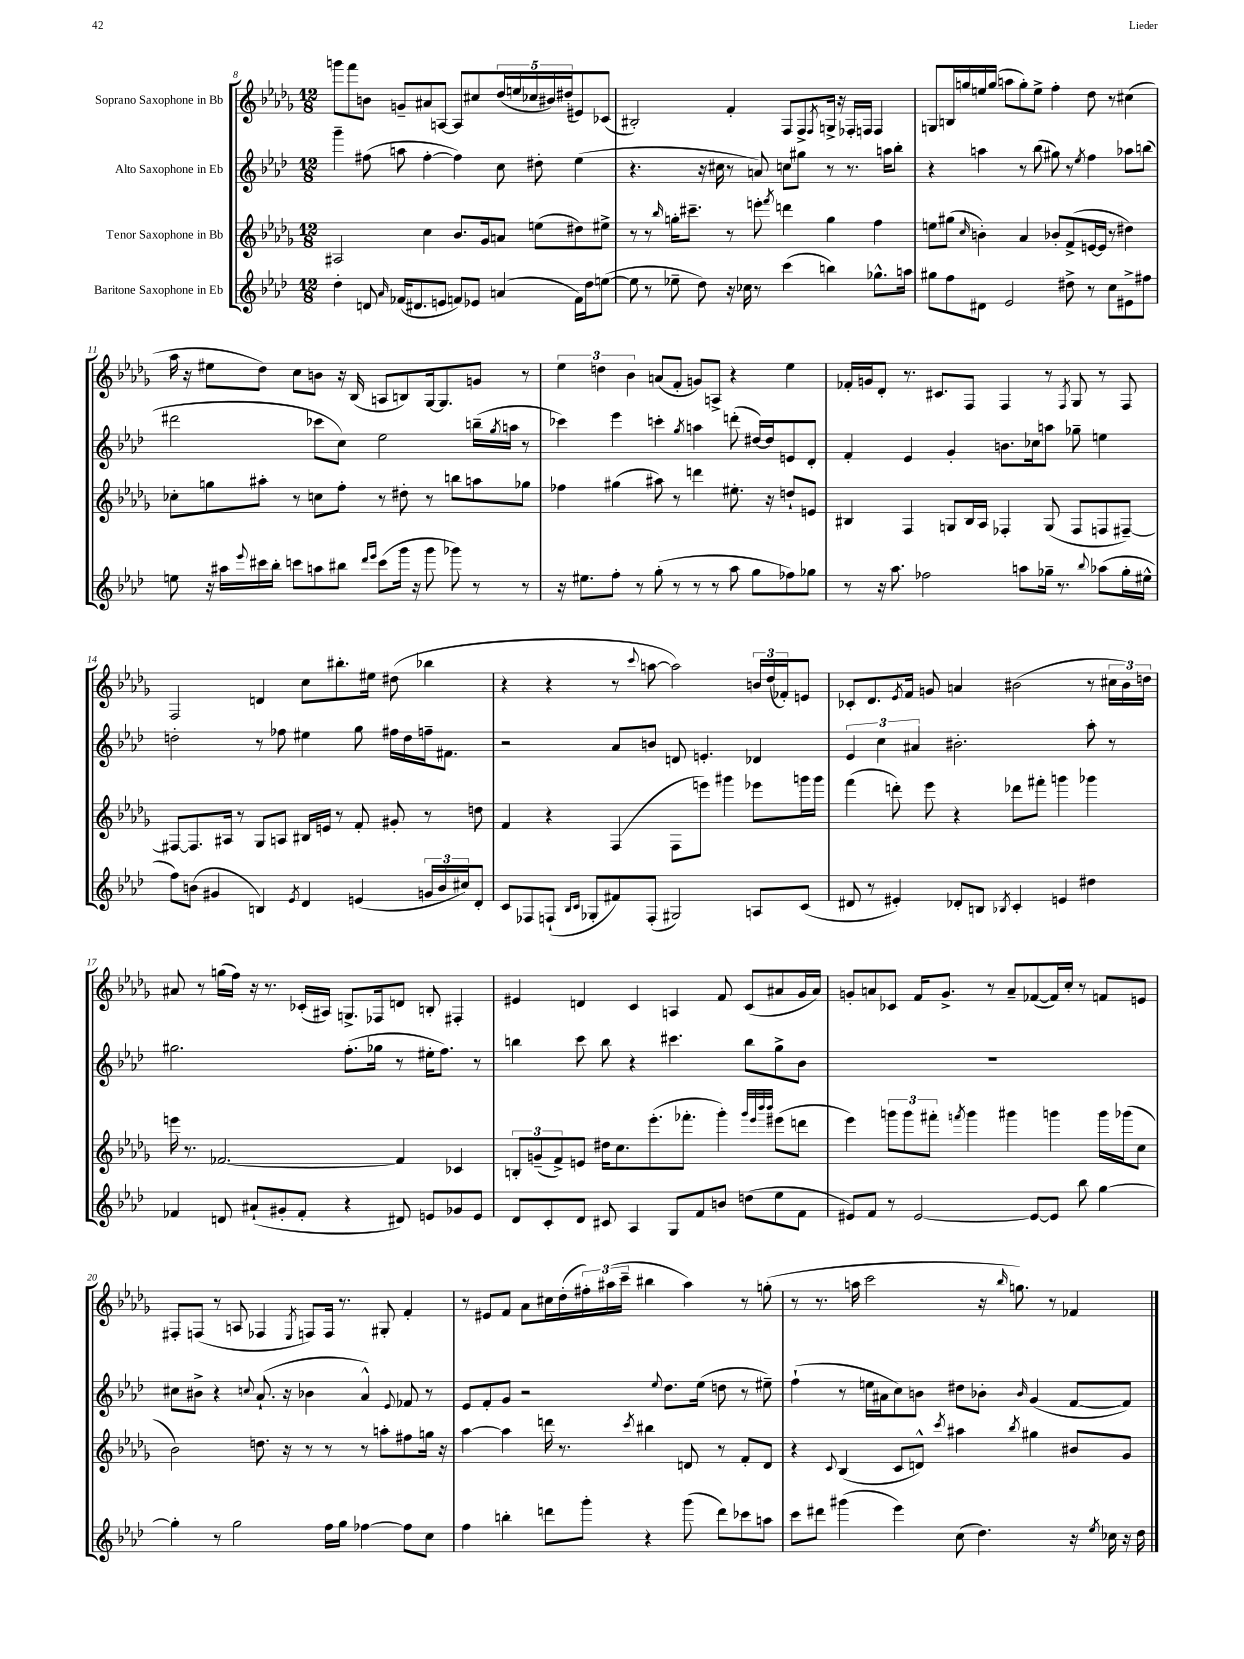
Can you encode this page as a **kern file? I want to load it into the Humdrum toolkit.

**kern	**kern	**kern	**kern
*part4	*part3	*part2	*part1
*staff4	*staff3	*staff2	*staff1
*I"Baritone Saxophone in Eb	*I"Tenor Saxophone in Bb	*I"Alto Saxophone in Eb	*I"Soprano Saxophone in Bb
*clefG2	*clefG2	*clefG2	*clefG2
*k[b-e-a-d-]	*k[b-e-a-d-g-]	*k[b-e-a-d-]	*k[b-e-a-d-g-]
*M12/8	*M12/8	*M12/8	*M12/8
=8	=8	=8	=8
4dd-'\	2A#X/	4ggg~\	8gggn\L
.	.	.	8fff\
8dn/	.	(8ff#X\	8bn\J
16qqa-/	.	.	.
(16f-X/KL	.	8aan\	8gn~/L
8.d#X/	.	.	.
.	4cc\	[4ff#'\	8a#X/
8en/J	.	.	[8An/J
8fn/L)	8.b-/L	4ff#\])	8A/L]
8e-X/J	.	.	8cc#X/
.	16g-/k	.	.
(4an/	8an/J	8cc\	(20dd-/L
.	.	.	20een/
.	.	.	20cc-X/
.	(8een\L	8dd#X'\	.
.	.	.	20b#X/)
.	.	.	(20dd#X'/J
16f\LL)	8dd#X\)	(4ee-\	8e#X/)
16dd-\J	.	.	.
([8een\J	8ee#X^\J	.	(8c-X/J
=9	=9	=9	=9
8ee\]	8r	4.r	2B#X'/)
8r	8r	.	.
.	16qqbb-/	.	.
8ee-X~\	16ggn'\KL	.	.
.	8.ccc#X~\J	.	.
8dd-\)	.	16r	.
.	.	16cc#X\	.
16r	8r	8r	4f'/
16cc-X\	.	.	.
8r	8eeen'\	8an/)	.
.	8qfff/	.	.
(4ccc\	4dddn\	8ccn\L	8F/L
.	.	8gg#X\J	8F^/
.	.	.	8qF/
4bbn\)	4gg\	8r	16Gn^/Jk
.	.	.	16r
.	.	8.r	16F-X'/LL
.	.	.	16Fn/JJ
8.gg-X^^\L	4ff\	.	4F/
.	.	16aan\KL	.
.	.	8bb-'\J	.
16aan\Jk	.	.	.
=10	=10	=10	=10
8gg#X\L	8een\L	4r	8Gn/L
8ff\	(8gg#X\J	.	16Bn/L
.	.	.	16ggn/
.	16qqcc/	.	.
8d#X\J	4bn'\)	4aan\	16een/
.	.	.	(16gg/JJ
2e-/	.	.	8aan\L
.	4a-/	8r	8gg'\)
.	.	(8bb-\	8ee^\J
.	8b-X'/L	8gg#X\)	4ff'\
8dd#X^\	(8f^/	8r	.
.	.	8qee-/	.
8r	[16en/L	4ff\	8dd-\
.	16e/JJ]	.	.
8cc\L	8r	.	8r
8e#X^\	4dd#X\)	8aa-X\L	(4cc#X\
8ff#X\J	.	(8bbn\J	.
!!LO:LB:g=z
=11	=11	=11	=11
8een\	8cc-X'\L	2ddd#X\	16aa-\
.	.	.	16r
16r	8ggn\	.	8ee#X\L
16aa#X\LL	.	.	.
8qqeee-/	.	.	.
16ccc#X\	8aa#X'\J	.	8dd-\J)
16bb-'\JJ	.	.	.
8cccn\L	8r	.	8cc\L
8aan\	8ccn\L	8ccc-X\L	8bn\J
8bb#X\J	8ff'\J	8cc\J)	16r
.	.	.	(16B-/
16qqddd-/LL	.	.	.
16qqeee-/JJ	.	.	.
(8ccc\L	8r	2ee-\	8An/L
16ggg\Jk	8dd#X'\	.	8Bn/)
16r	.	.	.
8ggg\	8r	.	[16G-/k
.	.	.	8.G-/]
8ggg-X\)	8bbn\L	.	.
8r	8aan\	(16bbn~\LL	8gn/J
.	.	8qgg/	.
.	.	16aan\JJ	.
8r	8gg-X\J	8r	8r
=12	=12	=12	=12
16r	4ff-X\	4ccc-X\)	6ee-\
8.ee#X\L	.	.	.
.	.	.	6ddn\
8ff'\J	(4gg#X\	4eee-\	.
.	.	.	6b-\
8r	.	.	.
(8gg'\	8aa#X\)	4cccn'\	(8an/L
8r	8r	.	8f'/J
.	.	8qgg/	.
8r	4dddn\	4aan\	8gn/L)
8r	.	.	8An^/J
8aa-\	8.ee#X'\	(8dddn'\	4r
8gg\L	.	[16dd#X/LL)	.
.	16r	16dd#/J]	.
8ff-X\)	8ddn`/L	8en/	4ee-\
8gg-X\J	8en/J	8d-'/J	.
=13	=13	=13	=13
8r	4B#X/	4f'/	16f-X'/LL
.	.	.	16gn/J
16r	.	.	8d-'/J
8.aa-\	.	.	.
.	4F/	4e-/	8.r
2ff-X\	.	.	.
.	.	.	8.c#X/L
.	8Gn/L	4g'/	.
.	16B#/L	.	8F/J
.	16A-/JJ	.	.
.	4F-X'/	8.bn\L	4F/
8aan\L	.	.	.
.	.	16cc-X\k	.
16gg-X~\Jk	(8G/	8aan\J	8r
8.r	.	.	.
.	.	.	8qF/
.	8F-/L	8gg-X~\	8G-/
8qqbb-/	.	.	.
(8aa-X\L	8Fn/	4een\	8r
16gg-'\L	[8F#X~/J)	.	8F/
16ee#X^^\JJ	.	.	.
!!LO:LB:g=z
=14	=14	=14	=14
8ff\L)	8F#X/L_	2ddn'\	2F/
(8bn\J	8.F#/]	.	.
4g#X/	.	.	.
.	16A#X/Jk	.	.
.	8r	.	.
4Bn/)	8G-/L	8r	4dn/
.	8An/J	8ff-X\	.
8qe-/	.	.	.
4d-/	16B#X/LL	4ee#X\	8cc\L
.	16en/JJ	.	.
.	8r	.	8.bb#X'\
(4en/	8f'/	8gg\	.
.	.	.	16ee#X\Jk
.	8g#X'/	16ff#X\LL	(8dd#X\
.	.	16dd\	.
24gn/LL	8r	16ffn~\J	4bb-X\
24b/	.	.	.
.	.	8.f#X\J	.
24cc#X/J)	.	.	.
8d-'/J	8ddn\	.	.
=15	=15	=15	=15
8c/L	4f/	2r	4r
8F-X/	.	.	.
(8Fn`/J	4r	.	4r
16qqB-/LL	.	.	.
16qqc/JJ	.	.	.
8G-X'/L	.	.	.
8f#X/)	(4F/	8a-/L	8r
.	.	.	8qqccc/
(8F'/J	.	8bn/J	[8aan\
2G#X/)	8F\L	8dn/	2aa\])
.	8eeen\J)	4.en'/	.
.	4ggg#X\	.	.
8An/L	8eee-X\L	4d-X/	24bn/LL
.	.	.	(24dd-/
.	.	.	24f-X'/J)
(8c/J	16gggn\L	.	8en/J
.	16ggg\JJ	.	.
=16	=16	=16	=16
8d#X/	(4fff\	6e-/	8c-X'/L
8r	.	.	8.d-/
.	.	6cc\	.
4e#X'/)	8dddn'\)	.	.
.	.	.	8qe-/
.	.	.	16f/Jk
.	.	6a#X/	.
.	8eee-\	.	8gn/
8d-X'/L	4r	2.b#X'\	4an/
8Bn/J	.	.	.
8qB-X/	.	.	.
4c'/	8ddd-X\L	.	(2b#X\
.	8fff#X'\J	.	.
4en/	4gggn\	.	.
4dd#X\	4ggg-X\	8aa-'\	8r
.	.	8r	24cc#X\LL
.	.	.	24b#\)
.	.	.	24ddn\JJ
!!LO:LB:g=z
=17	=17	=17	=17
4f-X/	16eeen\	2.gg#X\	8a#X/
.	8.r	.	.
.	.	.	8r
8dn/	[2.f-X/	.	(16ggn\LL
.	.	.	16ff\JJ)
(8a#X`/L	.	.	16r
.	.	.	8.r
8g#X'/	.	.	.
8f-'/J	.	.	(16c-X'/LL
.	.	.	16A#X/JJ)
4r	.	(8.ff'\L	8.Gn^/L
.	.	16gg-X\Jk	16F-X/k
8d#X/)	4f-/]	8r	8dn/J
8en/L	.	16ee#X'\KL	8Bn'/
.	.	8.ff\J)	.
8g-X/	4c-X/	.	4F#X'/
8e/J	.	8r	.
=18	=18	=18	=18
8d-/L	12Bn'/L	4bbn\	4e#X/
.	(12gn~/	.	.
8c'/	.	.	.
.	12f^/)	.	.
8d-/J	8en/J	8ccc\	4dn/
8c#X/	16dd#X\KL	8bb\	.
.	8.cc\	.	.
4A-/	.	4r	4c/
.	(8.eee-'\	.	.
8G/L	.	4.ccc#X\	4An/
.	8.fff-X'\J	.	.
8f/	.	.	.
8bn/J	4ggg-'\)	.	8f/
(8ddn\L	.	8bb\L	(8c/L
.	32qqggg-/LLL	.	.
.	32qqeee-/	.	.
.	32qqbbb-/	.	.
.	32qqbbb-/JJJ	.	.
8ee-\	(8eee#X\L	8gg^\	8a#X/
8f\J	8dddn\J	8b-\J	16g-/L
.	.	.	16a#/JJ)
=19	=19	=19	=19
8e#X/L)	4eee-\)	1.r	8gn'/L
8f/J	.	.	8an/
8r	12gggn\L	.	8c-X/J
.	12ggg\	.	.
[2e#/	.	.	16f/KL
.	12fff#X'\J	.	.
.	.	.	8.g^/J
.	8qfffn/	.	.
.	4ggg\	.	.
.	.	.	8r
.	4ggg#X\	.	8a~/L
8e#/L_	.	.	([8f-X/
8e#/J]	4gggn\	.	16f-/L])
.	.	.	16cc'/JJ
8bb-\	.	.	8r
[4gg\	16ggg\LL	.	8fn/L
.	(16ggg-X\J	.	.
.	8cc\J	.	8en/J
!!LO:LB:g=z
=20	=20	=20	=20
4gg'\]	2b-\)	8cc#X\L	8F#X'/L
.	.	8b#X^\J	(8Fn/J
8r	.	4r	8r
2gg\	.	.	8An/
.	.	8qqccn/	.
.	8.ddn\	(8.a-`/	4F-X/
.	16r	16r	.
.	.	.	8qE-/
.	8r	4b-X\	8Fn/L)
16ff\LL	8r	.	16F/Jk
16gg\JJ	.	.	8.r
[4ff-X\	8r	4a-^^/)	.
.	8aan'\L	.	8G#X'/
.	.	8qqe-/	.
8ff-\L]	8ff#X\	8f-X/	4f'/
8cc\J	16ggn\Jk	8r	.
.	16r	.	.
=21	=21	=21	=21
4ff\	[4aa-\	8e-/L	8r
.	.	8f'/	8e#X/L
4bbn'\	4aa-\]	8g/J	8f/J
.	.	2r	8a-\L
8dddn\L	16dddn\	.	16cc#X\L
.	8.r	.	(16dd-'\
8ggg'\J	.	.	24ff#X'\)
.	.	.	(24aa#X\
.	.	.	24ccc~\JJ
.	8qccc/	.	.
4r	4bb#X\	.	4bb#X\
.	.	8qqee-/	.
.	.	8.dd-\L	.
(8ggg\	8dn/	.	4aa#\)
.	.	(16ee-\Jk	.
8ddd\L)	8r	8ddn\	.
8ccc-X\	8f'/L	8r	8r
8aan\J	8d/J	8ee#X~\)	(8ggn'\
=22	=22	=22	=22
8ccc\L	4r	(4ff`\	8r
8ddd#X\J	.	.	8.r
.	8qqc/	.	.
(4ggg#X\	(4B-/	8r	.
.	.	.	16aan\
.	.	16een\LL	2ccc\
.	.	16a#X\J	.
4eee-\)	8c/L	8cc\)	.
.	8dn^^/J)	8bn\J	.
.	8qccc/	.	.
(8cc\	4aa#X\	8dd#X\L	.
4.dd-\)	.	8b-X'\J	16r
.	.	.	16qqbb-/
.	.	.	8.ggn\)
.	8qbb-/	16qqb-/	.
.	4gg#X\	(4g/	.
.	.	.	8r
16r	8b#X/L	[8f/L	4f-X/
8qee-/	.	.	.
16cc-X\	.	.	.
16r	8g-/J	8f/J])	.
16dd-\	.	.	.
==	==	==	==
*-	*-	*-	*-
